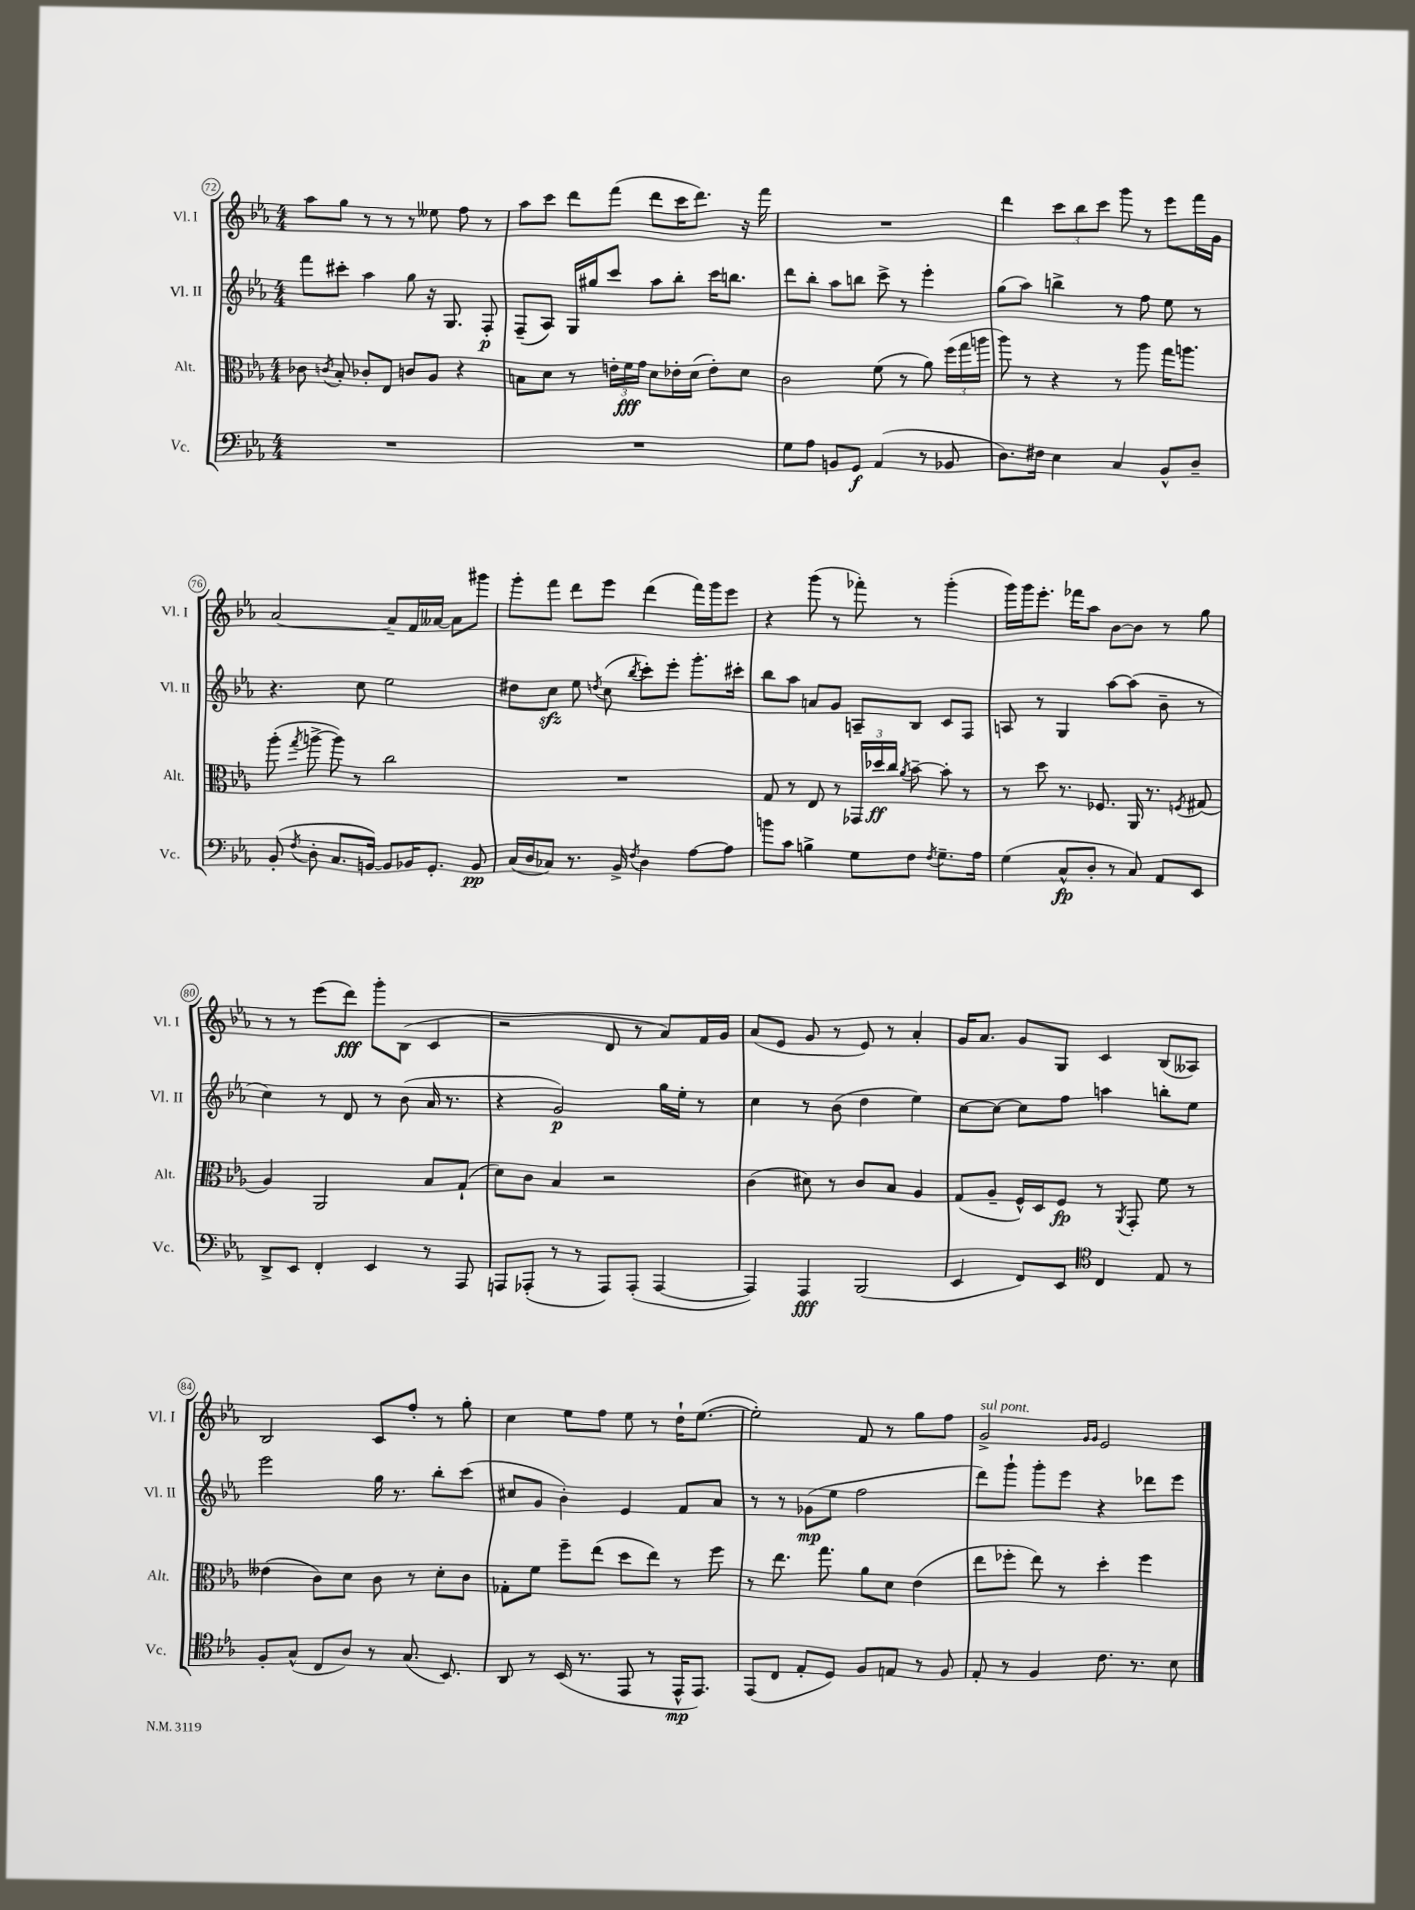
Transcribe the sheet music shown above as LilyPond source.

<<
\new StaffGroup <<
\new Staff = "s0" \with { instrumentName = "Vl. I" shortInstrumentName = "Vl. I" } {
    \clef treble \key ees \major \numericTimeSignature \time 4/4
    \autoBeamOff aes''8[ g''8] r8 r8 r8 eeses''8 f''8 r8 |
    aes''8[ c'''8] d'''8[ f'''8]( d'''8[ c'''16 d'''8.]) r16 f'''16 |
    R1 |
    d'''4 \tuplet 3/2 { c'''8[ bes''8 c'''8] } g'''8 r8 ees'''8[ f'''16 g'16] |
    aes'2~ aes'8[-- f'16 aeses'16]~ aeses'8[ gis'''8] |
    g'''8[-. f'''8] d'''8[ ees'''8] d'''4( f'''16[) g'''16 ees'''8] |
    r4 g'''8( r8 fes'''8-.) r8 g'''4-.( |
    g'''16[) g'''16 ees'''8.]-. fes'''16[ aes''8] bes'8[~ bes'8] r8 g''8 |
    r8 r8 ees'''8[( d'''8]\fff) g'''8[-. bes8]( c'4 |
    r2 d'8 r8 aes'8[) f'16 g'16] |
    aes'8[( ees'8] g'8 r8 ees'8) r8 aes'4-. |
    g'16[ aes'8.] g'8[ g8] c'4 bes8[( aeses8]) |
    bes2 c'8[ f''8]-. r8 g''8-. |
    c''4 ees''8[ f''8] ees''8 r8 d''16[-! ees''8.]~( |
    ees''2-.) f'8 r8 g''8[ f''8] |
    g'2->^\markup { \italic "sul pont." } \grace { g'16[ g'16] } ees'2 \bar "|." |
}
\new Staff = "s1" \with { instrumentName = "Vl. II" shortInstrumentName = "Vl. II" } {
    \clef treble \key ees \major \numericTimeSignature \time 4/4
    \autoBeamOff f'''8[ cis'''8]-. aes''4 g''8 r16 g8. f8-.\p |
    f8[--( aes8]) g16[ gis''16 c'''8] aes''8[ bes''8]-. c'''16[ b''8.] |
    d'''8[ bes''8]-. aes''8[ b''8] c'''8-> r8 ees'''4-. |
    g''8[( aes''8]) b''4-> r8 f''8 ees''8 r8 |
    r4. c''8 ees''2 |
    dis''8[ c''8]\sfz ees''8 \acciaccatura { d''8 } c''8( \acciaccatura { bes''8 } c'''8[-.) ees'''8]-. g'''8.[-. cis'''16]-. |
    bes''8[ aes''8] a'8[ g'8] a8[-- bes8] c'8[ f8] |
    a8 r8 g4 aes''8[~ aes''8]( bes'8-- r8 |
    c''4) r8 d'8 r8 bes'8( aes'16 r8. |
    r4 g'2\p) g''16[ ees''16]-. r8 |
    c''4 r8 bes'8( d''4 ees''4) |
    c''8[~ c''8]~ c''8[ f''8] a''4 b''8[-. ees''8] |
    ees'''2 g''16 r8. bes''8[-. c'''8]( |
    cis''8[ g'8] bes'4-.) ees'4 f'8[ aes'8] |
    r8 r8 ges'8[\mp( ees''8] f''2 |
    d'''8[) g'''8]-! g'''8[-. ees'''8] r4 des'''8[ ees'''8] \bar "|." |
}
\new Staff = "s2" \with { instrumentName = "Alt." shortInstrumentName = "Alt." } {
    \clef alto \key ees \major \numericTimeSignature \time 4/4
    \autoBeamOff ces'8 \acciaccatura { c'8 } bes8-. ces'8[-. ees8] c'8[ aes8] r4 |
    b8[ d'8] r8 \tuplet 3/2 { e'16[-. f'16\fff g'16] } d'8[ ees'16-. d'16]( ees'8[-.) d'8] |
    c'2 f'8( r8 aes'8) \tuplet 3/2 { f''16[( g''16 a''16] } |
    aes''8) r8 r4 r8 aes''8 g''16[ a''8.] |
    aes''8-.( \acciaccatura { g''8 } a''8~-> a''8) r8 c''2 |
    R1 |
    g8 r8 ees8 r8 \tuplet 3/2 { ges,16[ des''16\ff c''16] } \acciaccatura { aes'8 } bes'8~-- bes'8-. r8 |
    r8 d''8 r8. fes8. aes,16 r8. \acciaccatura { f8 } gis8( |
    aes4) aes,2 bes8[ g8]-!( |
    d'8[) c'8] bes4 r2 |
    c'4( dis'8) r8 c'8[ bes8] aes4 |
    g8[( aes8]-- f16[-^) d16 f8]\fp r8 \acciaccatura { aes,8 } g,8-. f'8 r8 |
    eeses'4( c'8[) d'8] c'8 r8 d'8[-. c'8] |
    ges8[-. f'8] f''8[-- ees''8]( d''8[ ees''8]) r8 f''8 |
    r8 ees''8. g''8. aes'8[ d'8] ees'4( |
    ees''8[ fes''8]-. ees''8) r8 d''4-. fes''4 \bar "|." |
}
\new Staff = "s3" \with { instrumentName = "Vc." shortInstrumentName = "Vc." } {
    \clef bass \key ees \major \numericTimeSignature \time 4/4
    \autoBeamOff R1 |
    R1 |
    g8[ aes8] b,8[ g,8]\f aes,4( r8 bes,8 |
    d8.[) fis16] ees4 c4 bes,8[-^ d8]-- |
    bes,8-.( \acciaccatura { f8 } d8-. c8.[ b,16]~) b,8[ bes,16 g,8.]-. bes,8\pp |
    c16[( d16 ces8]) r8. bes,16-> \acciaccatura { f8 } d4 aes8[~ aes8] |
    b'8[ c'8] b4-> g8[ f8] \acciaccatura { f8 } g8.[-- aes16] |
    g4( c8[-^\fp d8]-. r8 c8) aes,8[ ees,8] |
    d,8[-> ees,8] f,4-. ees,4 r8 aes,,8 |
    a,,8[ aes,,8]-.( r8 r8 aes,,8[) aes,,8]-.( aes,,4~ |
    aes,,4) aes,,4\fff bes,,2( |
    ees,4 f,8[) ees,8] \clef tenor c4 ees8 r8 |
    f8[-. g8]-^( c8[ aes8]) r8 g8.( bes,8.) |
    aes,8 r8 bes,16( r8. ees,8 r8 ees,16[-^\mp ees,8.]) |
    ees,8[( c8] ees8[-. d8]) f8[ e8] r8 f8 |
    ees8-. r8 f4 c'8. r8. bes8 \bar "|." |
}
>>
>>
\layout { \context { \Score currentBarNumber = #72 \override BarNumber.stencil = #(make-stencil-circler 0.1 0.3 ly:text-interface::print) } }
